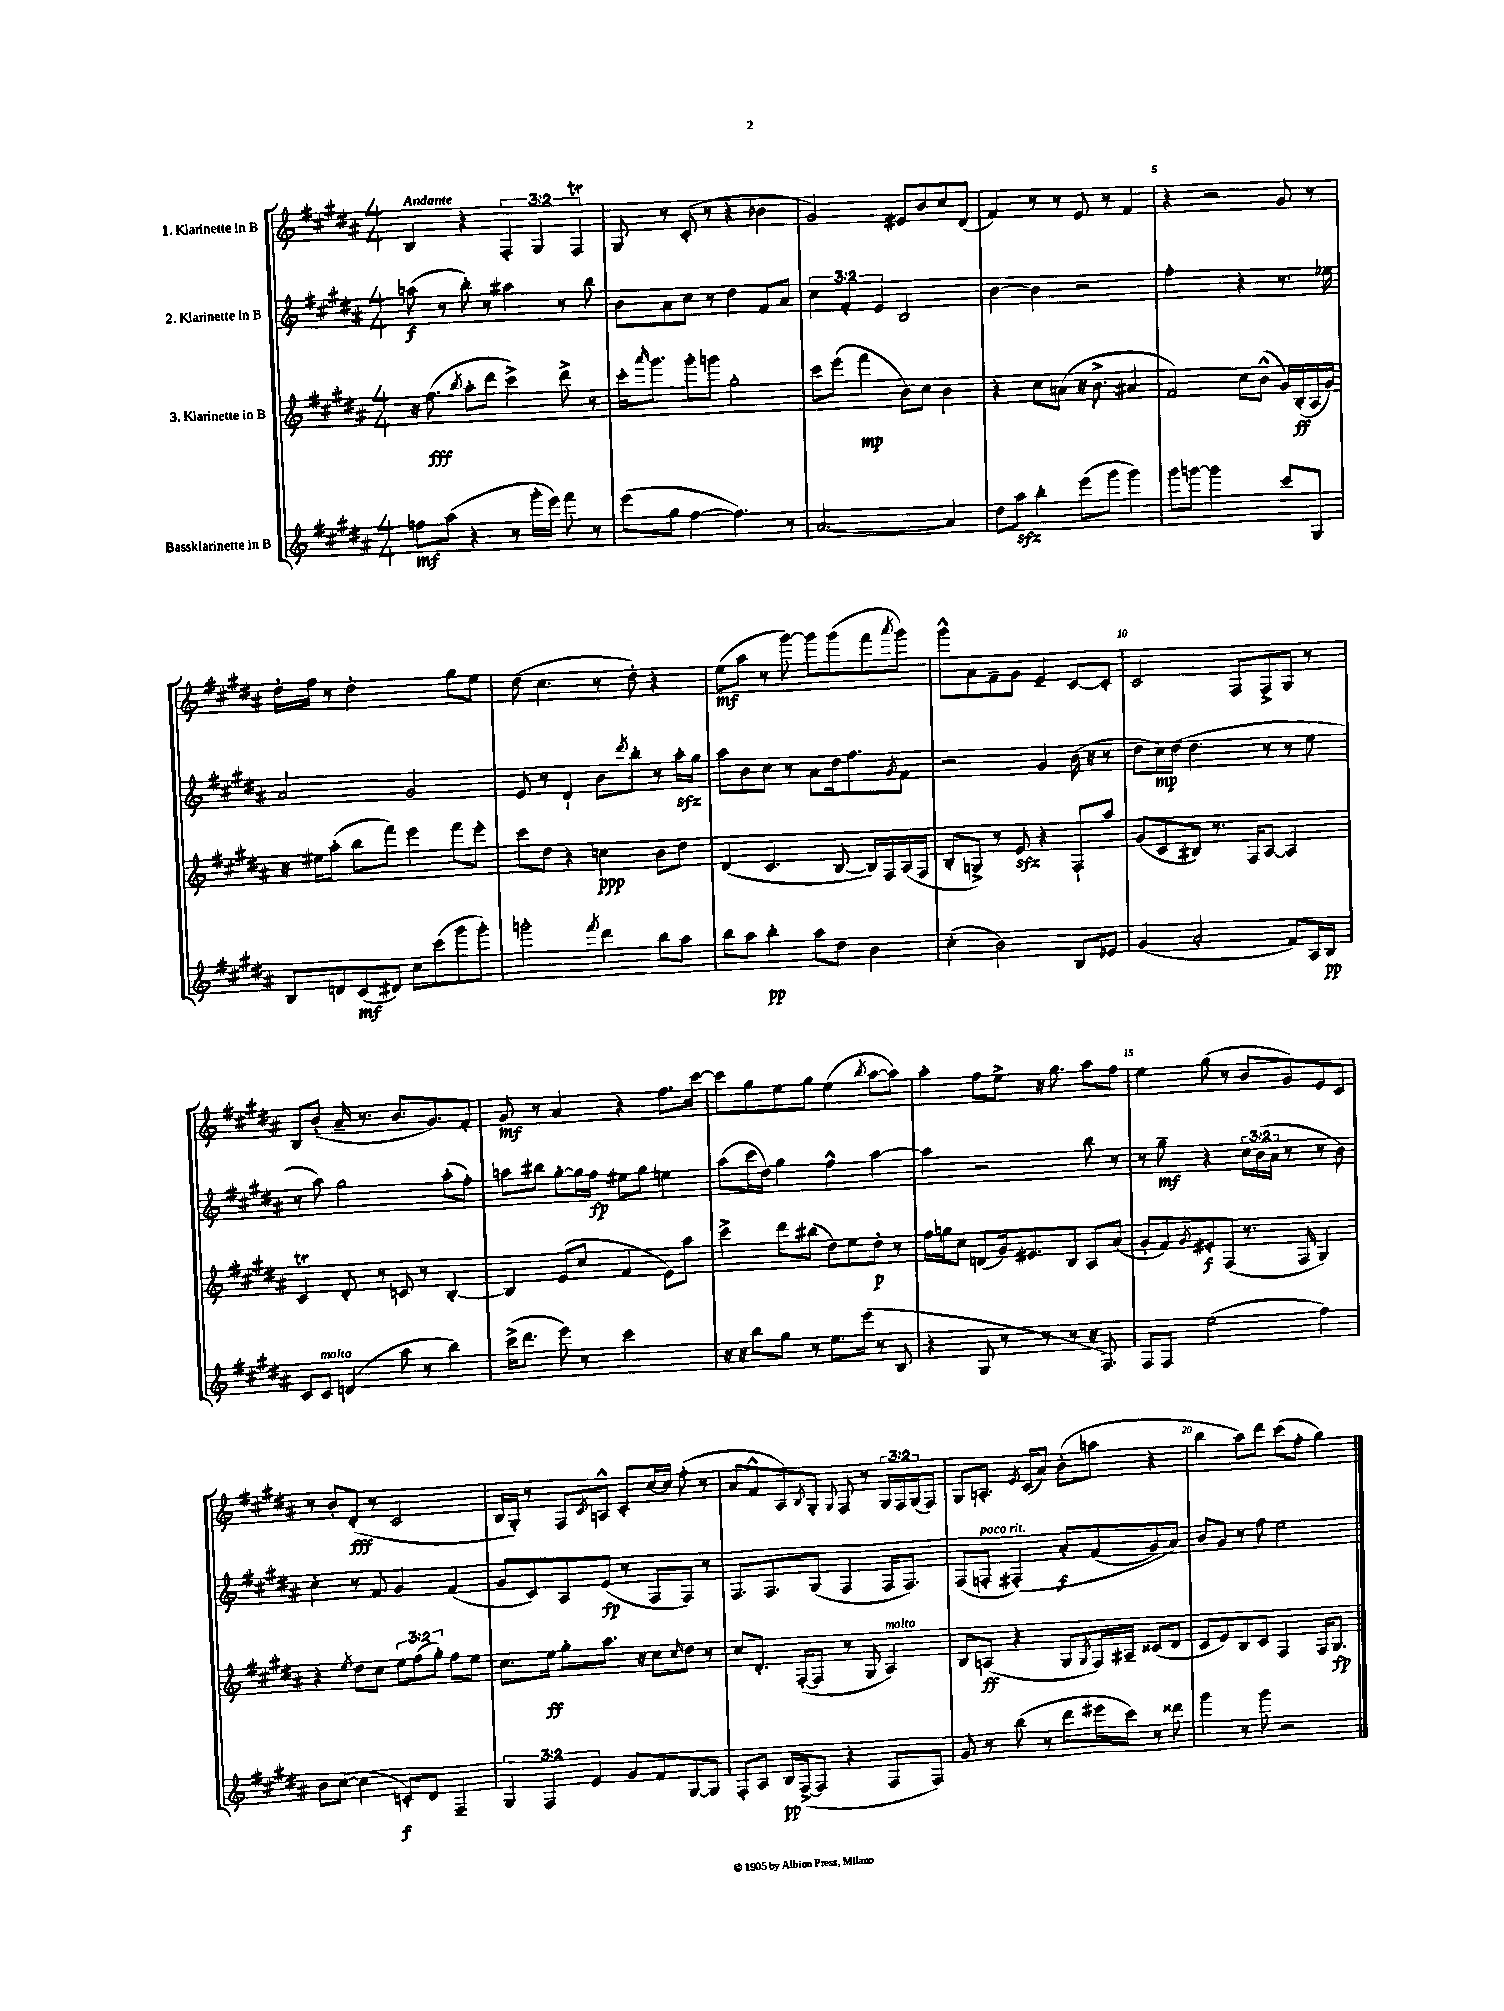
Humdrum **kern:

**kern	**dynam	**kern	**dynam	**kern	**dynam	**kern	**dynam
*part4	*part4	*part3	*part3	*part2	*part2	*part1	*part1
*staff4	*staff4	*staff3	*staff3	*staff2	*staff2	*staff1	*staff1
*I"Bassklarinette in B	*	*I"3. Klarinette in B	*	*I"2. Klarinette in B	*	*I"1. Klarinette in B	*
*clefG2	*	*clefG2	*	*clefG2	*	*clefG2	*
*k[f#c#g#d#a#]	*	*k[f#c#g#d#a#]	*	*k[f#c#g#d#a#]	*	*k[f#c#g#d#a#]	*
*M4/4	*	*M4/4	*	*M4/4	*	*M4/4	*
=1	=1	=1	=1	=1	=1	=1	=1
!	!	!	!	!	!	!LO:TX:a:B:t=Andante	!
8ffn\L	mf	16r	.	(8aan\	f	4B/	.
.	.	(8.ff#\	fff	.	.	.	.
(8aa#\J	.	.	.	8r	.	.	.
.	.	8qbb/	.	.	.	.	.
4r	.	8aa#'\L	.	8bb'\)	.	4r	.
.	.	8ddd#\J	.	8r	.	.	.
8r	.	4ccc#^\)	.	4aa#X\	.	6F#'/	.
16ggg#'\LL	.	.	.	.	.	.	.
.	.	.	.	.	.	6G#/	.
16eee\JJ)	.	.	.	.	.	.	.
8fff#\	.	8ddd#^\	.	8r	.	.	.
.	.	.	.	.	.	6F#T/	.
8r	.	8r	.	8bb\	.	.	.
=2	=2	=2	=2	=2	=2	=2	=2
(8eee\L	.	16ccc#'\KL	.	8b\L	.	8G#/	.
.	.	16qqaaa#/	.	.	.	.	.
.	.	8.ggg#\J	.	.	.	.	.
8gg#\J	.	.	.	8a#\	.	8r	.
[4ff#\	.	8ggg#'\L	.	8cc#\J	.	(8c#'/	.
.	.	8gggn\J	.	8r	.	8r	.
4.ff#\])	.	2gg#'\	.	4dd#\	.	4r	.
.	.	.	.	8f#/L	.	4b-X\	.
8r	.	.	.	8a#/J	.	.	.
=3	=3	=3	=3	=3	=3	=3	=3
[2.a#/	.	8ccc#\L	.	6cc#\	.	2g#/)	.
.	.	(8eee\J	.	.	.	.	.
.	.	.	.	6f#'/	.	.	.
.	.	4fff#\	mp	.	.	.	.
.	.	.	.	6e/	.	.	.
.	.	8b\L)	.	2B/	.	8e#X/L	.
.	.	8cc#\J	.	.	.	8b/	.
4a#/]	.	4b\	.	.	.	8cc#/	.
.	.	.	.	.	.	(8d#/J	.
=4	=4	=4	=4	=4	=4	=4	=4
8dd#\L	.	4r	.	[4b\	.	4f#/)	.
8aa#zz\J	.	.	.	.	.	.	.
4bb'\	.	8cc#\L	.	4b\]	.	8r	.
.	.	(8an\J	.	.	.	8r	.
(8eee\L	.	16r	.	2r	.	8e/	.
.	.	8.b^\	.	.	.	.	.
8ggg#\J	.	.	.	.	.	8r	.
4ggg#\)	.	4a#X/	.	.	.	4f#/	.
=5	=5	=5	=5	=5	=5	=5	=5
8ggg#\L	.	2f#/)	.	2ff#'\	.	4r	.
[8gggn\J	.	.	.	.	.	.	.
2ggg\]	.	.	.	.	.	2r	.
.	.	8cc#\L	.	4r	.	.	.
.	.	(8b^^\J	.	.	.	.	.
8ccc#/L	.	16g#/LL)	.	8.r	.	8g#/	.
.	.	(16B'/	ff	.	.	.	.
8G#/J	.	16A#/	.	.	.	8r	.
.	.	16g#/JJ)	.	16ee-X\	.	.	.
!!LO:LB:g=z
=6	=6	=6	=6	=6	=6	=6	=6
8B/L	.	16r	.	2a#/	.	16dd#'\LL	.
.	.	16ee#X\KL	.	.	.	16ff#\JJ	.
8dn/	.	(8aa#'\J	.	.	.	8r	.
(8c#/	mf	8bb\L	.	.	.	2dd#'\	.
8d#X/J)	.	8fff#\J)	.	.	.	.	.
8cc#\L	.	4eee\	.	2g#/	.	.	.
(8ccc#\	.	.	.	.	.	.	.
8ggg#\	.	8fff#\L	.	.	.	8gg#\L	.
8ggg#'\J)	.	8eee'\J	.	.	.	8ee\J	.
=7	=7	=7	=7	=7	=7	=7	=7
2gggn'\	.	8ccc#\L	.	8e/	.	(8dd#\	.
.	.	8dd#\J	.	8r	.	4.cc#\	.
.	.	4r	.	4d#`/	.	.	.
8qfff#/	.	.	.	.	.	.	.
4ddd#\	.	4ccn\	ppp	8b\L	.	8r	.
.	.	.	.	8qddd#/	.	.	.
.	.	.	.	8bb'\J	.	8dd#'\)	.
8bb\L	.	8b\L	.	8r	.	4r	.
8aa#\J	.	8dd#\J	.	16aa#zz'\LL	.	.	.
.	.	.	.	16gg#\JJ	.	.	.
=8	=8	=8	=8	=8	=8	=8	=8
8bb\L	.	(4d#/	.	8aa#\L	.	(8ee\L	mf
8aa#\J	.	.	.	8b\	.	8aa#\J	.
4bb'\	pp	4.c#/	.	8cc#\J	.	8r	.
.	.	.	.	8r	.	[8ggg#\)	.
8aa#\L	.	.	.	8a#\L	.	8ggg#\L]	.
8dd#\J	.	[8B/	.	16dd#\k	.	(8ggg#\	.
.	.	.	.	8.ff#\	.	.	.
4b\	.	16B/LL])	.	.	.	8fff#\	.
.	.	16F#/	.	.	.	.	.
.	.	.	.	8qg#/	.	8qaaa#/	.
.	.	(16A#/	.	8f#\J	.	8ggg#\J)	.
.	.	16F#/JJ	.	.	.	.	.
=9	=9	=9	=9	=9	=9	=9	=9
(4cc#'\	.	8B'/L	.	2r	.	8ggg#^^\L	.
.	.	8Gn^/J)	.	.	.	8a#\	.
2b\)	.	8r	.	.	.	8f#~\	.
.	.	8ezz/	.	.	.	8g#\J	.
.	.	4r	.	4g#/	.	4e~/	.
8B/L	.	8F#`/L	.	(16b\	.	[8c#/L	.
.	.	.	.	16r	.	.	.
8e-X/J	.	8aa#/J	.	8r	.	8c#'/J]	.
=10	=10	=10	=10	=10	=10	=10	=10
(4g#/	.	(8g#/L	.	8dd#\L	.	2c#/	.
.	.	8c#/	.	16cc#\L)	mp	.	.
.	.	.	.	(16dd#\JJ	.	.	.
2a#'/	.	8B#X/J)	.	4.dd#\	.	.	.
.	.	8.r	.	.	.	.	.
.	.	.	.	.	.	8F#/L	.
.	.	16F#/KL	.	.	.	.	.
.	.	[8A#/J	.	8r	.	8F#^/	.
8f#/L)	.	4A#/]	.	8r	.	8G#/J	.
16A#/L	.	.	.	8ee\	.	8r	.
16B/JJ	pp	.	.	.	.	.	.
!!LO:LB:g=z
=11	=11	=11	=11	=11	=11	=11	=11
8c#/L	.	4c#T/	.	8r	.	8B/L	.
!LO:TX:a:i:t=molto	!	!	!	!	!	!	!
8c#/J	.	.	.	8aa#\)	.	(8b'/J	.
(4dn/	.	8d#'/	.	2gg#\	.	16a#~/	.
.	.	.	.	.	.	8.r	.
.	.	8r	.	.	.	.	.
8aa#\	.	8cn/	.	.	.	8.b/L	.
8r	.	8r	.	.	.	.	.
.	.	.	.	.	.	8.g#/)	.
4bb\)	.	[4B'/	.	(8aa#'\L	.	.	.
.	.	.	.	8ff#'\J)	.	8f#'/J	.
=12	=12	=12	=12	=12	=12	=12	=12
(16ccc#^\KL	.	4B/]	.	8aan\L	.	8g#/	mf
8.ddd#\J	.	.	.	.	.	.	.
.	.	.	.	8bb#X\J	.	8r	.
8eee\)	.	(8e/L	.	[8gg#'\L	.	4a#/	.
8r	.	8cc#/J	.	16gg#\L]	.	.	.
.	.	.	.	16ff#\JJ	fp	.	.
2ccc#\	.	4f#/	.	8ee#X\L	.	4r	.
.	.	.	.	8gg#\J	.	.	.
.	.	8e\L)	.	4een\	.	8.ff#\L	.
.	.	8aa#\J	.	.	.	.	.
.	.	.	.	.	.	[16ccc#\Jk	.
=13	=13	=13	=13	=13	=13	=13	=13
16r	.	4ccc#^\	.	(8aa#\L	.	8ccc#\L]	.
16r	.	.	.	.	.	.	.
8bb\L	.	.	.	16ccc#\L	.	8gg#\	.
.	.	.	.	16dd#\JJ)	.	.	.
8gg#\J	.	8ddd#\L	.	4gg#\	.	8ee\	.
8r	.	(8bb#X\J	.	.	.	8gg#\J	.
8.ee\L	.	8dd#\L)	.	4ff#^^\	.	(4ee\	.
.	.	8ee\	.	.	.	.	.
(16eee\Jk	.	.	.	.	.	.	.
.	.	.	.	.	.	8qbb/	.
8r	.	8dd#'\J	p	[4aa#\	.	[8aa#\L	.
8B/	.	8r	.	.	.	8aa#\J])	.
=14	=14	=14	=14	=14	=14	=14	=14
4r	.	16ff#\LL	.	4aa#\]	.	4aa#'\	.
.	.	16ggn\J	.	.	.	.	.
.	.	8cc#\J	.	.	.	.	.
8G#/	.	(8dn/L	.	2r	.	8ff#\L	.
8r	.	16g#/k)	.	.	.	8ee^\J	.
.	.	8.e#X/	.	.	.	.	.
8r	.	.	.	.	.	16r	.
.	.	.	.	.	.	8.gg#\	.
8r	.	8B/J	.	.	.	.	.
16r	.	8A#/L	.	8bb\	.	8aa#\L	.
8.F#/)	.	.	.	.	.	.	.
.	.	(8a#/J	.	8r	.	8ff#\J	.
=15	=15	=15	=15	=15	=15	=15	=15
8F#/L	.	8g#'/L	.	8r	.	4ee\	.
8F#/J	.	8f#/)	.	8gg#~\	mf	.	.
.	.	8qg#/	.	.	.	.	.
(2ee\	.	8e#X'/	f	4r	.	(8gg#\	.
.	.	(8F#/J	.	.	.	8r	.
.	.	8.r	.	24cc#\LL	.	8b/L	.
.	.	.	.	(24b\	.	.	.
.	.	.	.	24a#\JJ	.	.	.
.	.	.	.	8r	.	8g#/)	.
.	.	16F#/	.	.	.	.	.
4ff#\)	.	4G#/)	.	8r	.	8e/	.
.	.	.	.	8b\)	.	8c#/J	.
!!LO:LB:g=z
=16	=16	=16	=16	=16	=16	=16	=16
8b\L	.	4r	.	4cc#'\	.	8r	.
([8cc#\J	.	.	.	.	.	8b'/L	.
.	.	8qee/	.	.	.	.	.
4cc#\]	.	8dd#\L	.	8r	.	(8d#'/J	fff
.	.	8cc#\J	.	8f#/	.	8r	.
8cn'/L)	f	12ee\L	.	4g#/	.	2c#/	.
.	.	(12ff#\	.	.	.	.	.
8d#/J	.	.	.	.	.	.	.
.	.	12gg#'\J)	.	.	.	.	.
4F#~/	.	8ff#\L	.	(4f#/	.	.	.
.	.	8ee\J	.	.	.	.	.
=17	=17	=17	=17	=17	=17	=17	=17
6G#/	.	8.cc#\L	.	8g#/L	.	16B/LL	.
.	.	.	.	.	.	16G#'/JJ)	.
.	.	.	.	8c#/)	.	8r	.
6F#/	.	.	.	.	.	.	.
.	.	16ee\Jk	ff	.	.	.	.
.	.	8gg#'\L	.	8A#/	.	8F#/L	.
6e/	.	.	.	.	.	.	.
.	.	.	.	.	.	8qc#/	.
.	.	8.aa#\J	.	(8e/J	fp	8An^^/J	.
8g#/L	.	.	.	8r	.	8c#'/L	.
.	.	16r	.	.	.	.	.
8f#/	.	8cc#\L	.	8F#/L	.	[16cc#/L	.
.	.	.	.	.	.	16cc#/JJ]	.
.	.	16qqcc#/	.	.	.	.	.
[8G#/	.	8dd#\J	.	8F#/J)	.	(8ff#'\	.
8G#/J]	.	8r	.	8r	.	8r	.
=18	=18	=18	=18	=18	=18	=18	=18
8F#'/L	.	8cc#/L	.	8.F#/L	.	8a#/L	.
8A#/J	.	8.d#'/J	.	.	.	8f#^^/	.
.	.	.	.	8.F#/	.	.	.
16B/LL	pp	.	.	.	.	8A#/)	.
([16F#^/J	.	([16F#'/KL	.	.	.	.	.
.	.	.	.	.	.	8qB/	.
8F#/J]	.	8F#/J]	.	(8G#/J	.	8G#'/J	.
.	.	.	.	.	.	8qqG#/	.
4r	.	8r	.	4F#/	.	8F#/	.
.	.	8G#/	.	.	.	8r	.
!	!	!LO:TX:a:i:t=molto	!	!	!	!	!
8F#/L	.	4A#/)	.	16F#/KL	.	24G#/LL	.
.	.	.	.	.	.	24F#/	.
.	.	.	.	8.F#/J)	.	.	.
.	.	.	.	.	.	(24G#/J	.
8F#/J)	.	.	.	.	.	8F#/J)	.
=19	=19	=19	=19	=19	=19	=19	=19
8g#/	.	8B/L	.	(8F#/L	.	8G#/L	.
!	!	!	!	!LO:TX:a:i:t=poco rit.	!	!	!
8r	.	(8An/J	ff	8Fn'/J	.	8.An'/J	.
(8bb\	.	4r	.	(4F#X'/)	.	.	.
.	.	.	.	.	.	8qe/	.
.	.	.	.	.	.	(16c#/KL	.
8r	.	.	.	.	.	8a#/J)	.
8ddd#\L	.	8G#/L	.	8a#'/L	f	(8b'\L	.
.	.	8qG#/	.	.	.	.	.
16eee#X\L	.	16F#/L)	.	(8f#/	.	8aan\J	.
16ccc#\JJ)	.	16A#X~/JJ	.	.	.	.	.
8r	.	(8c##X/L	.	8g#/)	.	4r	.
8ddd##X\	.	8d#/J	.	8a#/J)	.	.	.
=20	=20	=20	=20	=20	=20	=20	=20
4ggg#\	.	8c#/L	.	8b/L	.	4bb\	.
.	.	8e/)	.	8g#/J	.	.	.
8r	.	8B/	.	8r	.	8aa#\L)	.
8ggg#\	.	8c#/J	.	8ff#\	.	8ddd#\J	.
2r	.	4F#/	.	2ee\	.	(8ccc#\L	.
.	.	.	.	.	.	8ff#'\J	.
.	.	16F#/KL	.	.	.	4gg#\)	.
.	.	8.G#/J	fp	.	.	.	.
==	==	==	==	==	==	==	==
*-	*-	*-	*-	*-	*-	*-	*-
